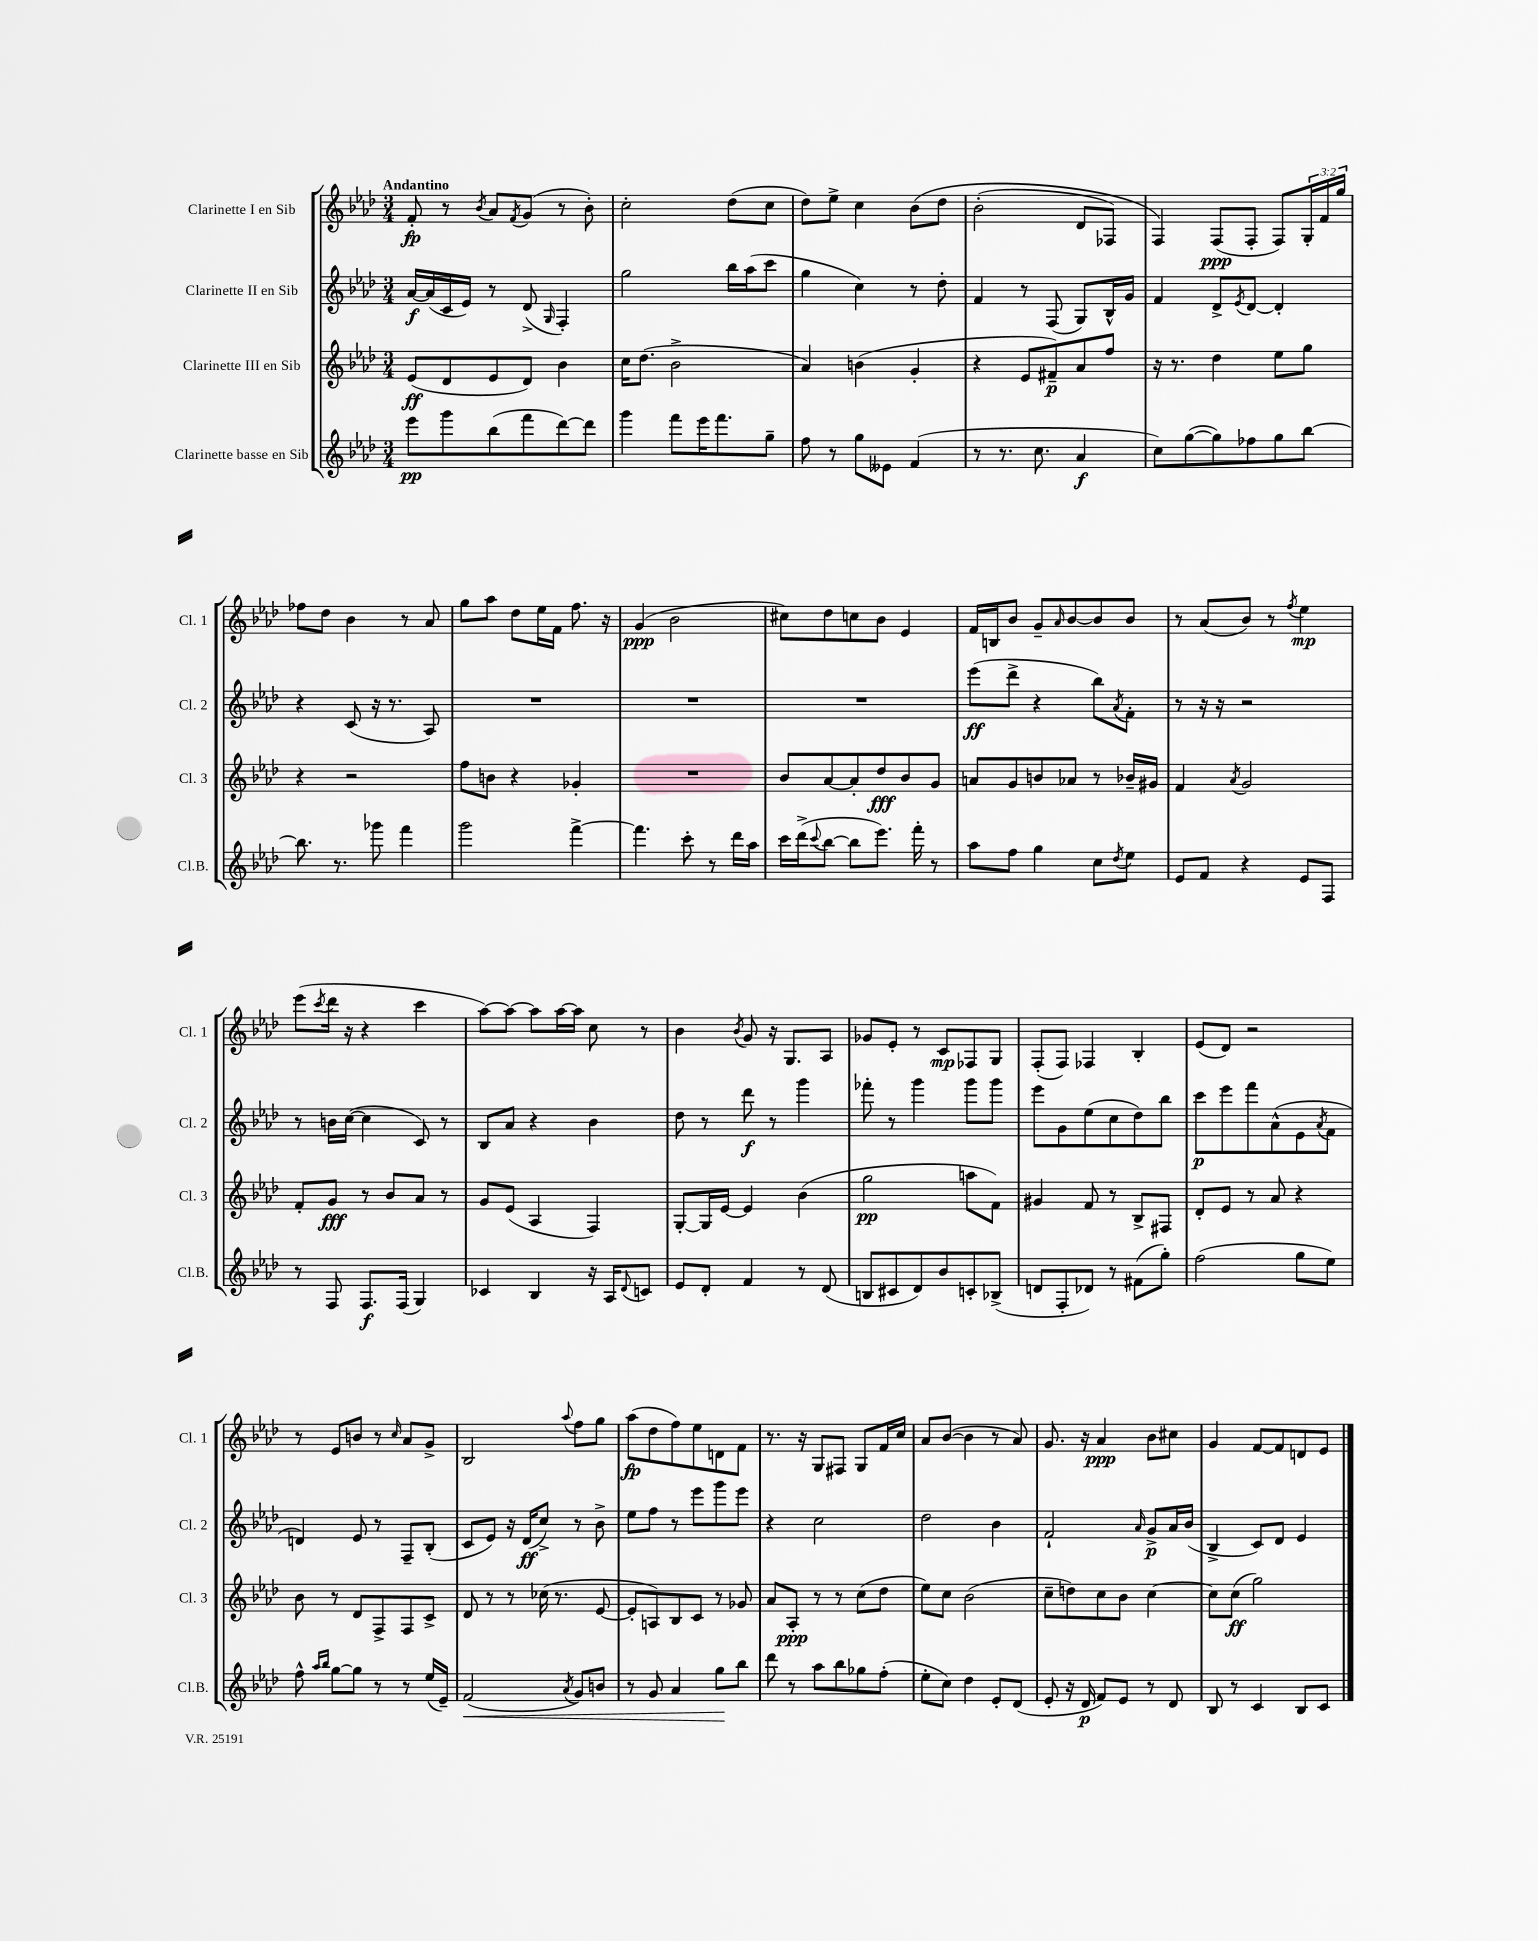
<<
\new StaffGroup <<
\new Staff = "s0" \with { instrumentName = "Clarinette I en Sib" shortInstrumentName = "Cl. 1" } {
    \clef treble \key aes \major \numericTimeSignature \time 3/4 \override Staff.TupletNumber.text = #tuplet-number::calc-fraction-text \tempo "Andantino"
    f'8-.\fp r8 \acciaccatura { bes'8 } aes'8 \acciaccatura { f'8 } g'8( r8 bes'8-.) |
    c''2-. des''8( c''8 |
    des''8) ees''8-> c''4 bes'8\( des''8 |
    bes'2-.( des'8 fes8) |
    f4\) f8\ppp( f8-. f8) \tuplet 3/2 { g16-. f'16 g''16 } |
    fes''8 des''8 bes'4 r8 aes'8 |
    g''8 aes''8 des''8 ees''16 f'16 f''8. r16 |
    g'4\ppp( bes'2 |
    cis''8) des''8 c''8 bes'8 ees'4 |
    f'16 b16 bes'8 g'8-- \grace { aes'16 } bes'8~ bes'8 bes'8 |
    r8 aes'8( bes'8) r8 \acciaccatura { f''8 } ees''4\mp |
    ees'''8( \acciaccatura { c'''8 } des'''16 r16 r4 c'''4 |
    aes''8~) aes''8~ aes''8 aes''16~ aes''16 c''8 r8 |
    bes'4 \acciaccatura { bes'8 } g'8 r16 g8. aes8 |
    ges'8 ees'8-. r8 c'8\mp fes8 g8 |
    f8-.( f8) fes4 bes4-. |
    ees'8( des'8) r2 |
    r8 ees'8 b'8 r8 \grace { c''16 } aes'8 g'8-> |
    bes2 \appoggiatura { aes''8 } f''8 g''8 |
    aes''8\fp( des''8 f''8) ees''8 d'8 f'8 |
    r8. r16 g8 fis8 g8 f'16 c''16 |
    aes'8 bes'8~( bes'4 r8 aes'8) |
    g'8. r16 aes'4\ppp bes'8 cis''8 |
    g'4 f'8~ f'8 d'8 ees'8 \bar "|." |
}
\new Staff = "s1" \with { instrumentName = "Clarinette II en Sib" shortInstrumentName = "Cl. 2" } {
    \clef treble \key aes \major \numericTimeSignature \time 3/4
    aes'16~\f aes'16( c'16 ees'16) r8 des'8->( \grace { g16 } f4-.) |
    g''2 bes''16 aes''16( c'''8 |
    g''4 c''4) r8 des''8-. |
    f'4 r8 f8( g8) bes16-^ g'16 |
    f'4 des'8-> \acciaccatura { ees'8 } des'8~ des'4-. |
    r4 c'8( r16 r8. aes8) |
    R2. |
    R2. |
    R2. |
    ees'''8\ff( des'''8-> r4 bes''8) \acciaccatura { aes'8 } f'8-. |
    r8 r16 r16 r2 |
    r8 b'16 c''16~( c''4 c'8) r8 |
    bes8 aes'8 r4 bes'4 |
    des''8 r8 des'''8\f r8 g'''4 |
    fes'''8-. r8 g'''4 g'''8 g'''8 |
    ees'''8 g'8 ees''8( c''8 des''8) bes''8 |
    c'''8\p ees'''8 f'''8 aes'8-^( ees'8 \acciaccatura { aes'8 } f'8 |
    d'4) ees'8 r8 f8-- bes8-.( |
    c'8 ees'8) r16 des'16\ff( c''8->) r8 bes'8-> |
    ees''8 f''8 r8 ees'''8 g'''8 ees'''8 |
    r4 c''2 |
    des''2 bes'4 |
    f'2-! \grace { aes'16 } g'8->\p aes'16 bes'16( |
    bes4-> c'8) des'8 ees'4 \bar "|." |
}
\new Staff = "s2" \with { instrumentName = "Clarinette III en Sib" shortInstrumentName = "Cl. 3" } {
    \clef treble \key aes \major \numericTimeSignature \time 3/4
    ees'8\ff( des'8 ees'8 des'8) bes'4 |
    c''16 des''8.( bes'2-> |
    aes'4) b'4( g'4-. |
    r4 ees'8 fis'8--\p) aes'8 f''8 |
    r16 r8. des''4 ees''8 g''8 |
    r4 r2 |
    f''8 b'8 r4 ges'4-. |
    R2. |
    bes'8 aes'8~ aes'8-. des''8\fff bes'8 g'8 |
    a'8 g'8 b'8 aes'8 r8 bes'16-- gis'16 |
    f'4 \acciaccatura { aes'8 } g'2 |
    f'8-. g'8\fff r8 bes'8 aes'8 r8 |
    g'8 ees'8( aes4 f4) |
    g8~-. g16 ees'16~ ees'4 bes'4( |
    g''2\pp a''8 f'8) |
    gis'4 f'8 r8 bes8-> fis8 |
    des'8-. ees'8 r8 aes'8 r4 |
    bes'8 r8 des'8 f8-> f8 c'8-> |
    des'8 r8 r8 ces''16( r8. ees'8~ |
    ees'8-. a8) bes8 c'8 r8 ges'8 |
    aes'8 aes8-.\ppp r8 r8 c''8( des''8 |
    ees''8) c''8 bes'2( |
    c''8-- d''8) c''8 bes'8 c''4~ |
    c''8 c''8\ff( g''2) \bar "|." |
}
\new Staff = "s3" \with { instrumentName = "Clarinette basse en Sib" shortInstrumentName = "Cl.B." } {
    \clef treble \key aes \major \numericTimeSignature \time 3/4
    ees'''8\pp g'''8 bes''8( f'''8 des'''8~) des'''8 |
    g'''4 f'''8 ees'''16 f'''8. g''8-- |
    f''8 r8 g''8 eeses'8 f'4( |
    r8 r8. c''8. aes'4\f |
    c''8) g''8~( g''8) fes''8 g''8 bes''8~ |
    bes''8. r8. ges'''8 f'''4 |
    g'''2 f'''4~-> |
    f'''4. c'''8-. r8 des'''16 aes''16 |
    c'''16 des'''16->( \appoggiatura { c'''8 } bes''8~ bes''8 ees'''8.) f'''16-. r8 |
    aes''8 f''8 g''4 c''8 \acciaccatura { des''8 } ees''8 |
    ees'8 f'8 r4 ees'8 f8 |
    r8 f8 f8.\f f16( g4) |
    ces'4 bes4 r16 aes16 \appoggiatura { des'8 } c'8 |
    ees'8 des'8-. f'4 r8 des'8( |
    b8 cis'8 des'8) bes'8 c'8-. bes8->( |
    d'8 f8-. des'8) r8 fis'8( g''8-.) |
    f''2( g''8 ees''8) |
    f''8-^ \grace { aes''16 bes''16 } g''8~ g''8 r8 r8 ees''16( ees'16--) |
    f'2\<( \acciaccatura { aes'8 } g'8) b'8 |
    r8 g'8 aes'4 g''8\! bes''8 |
    des'''8 r8 aes''8 bes''8 ges''8 f''8-.( |
    ees''8-. c''8) des''4 ees'8-. des'8( |
    ees'8-. r16 des'16\p f'8) ees'8 r8 des'8 |
    bes8 r8 c'4 bes8 c'8 \bar "|." |
}
>>
>>
\layout { \context { \Score \remove "Bar_number_engraver" } }
